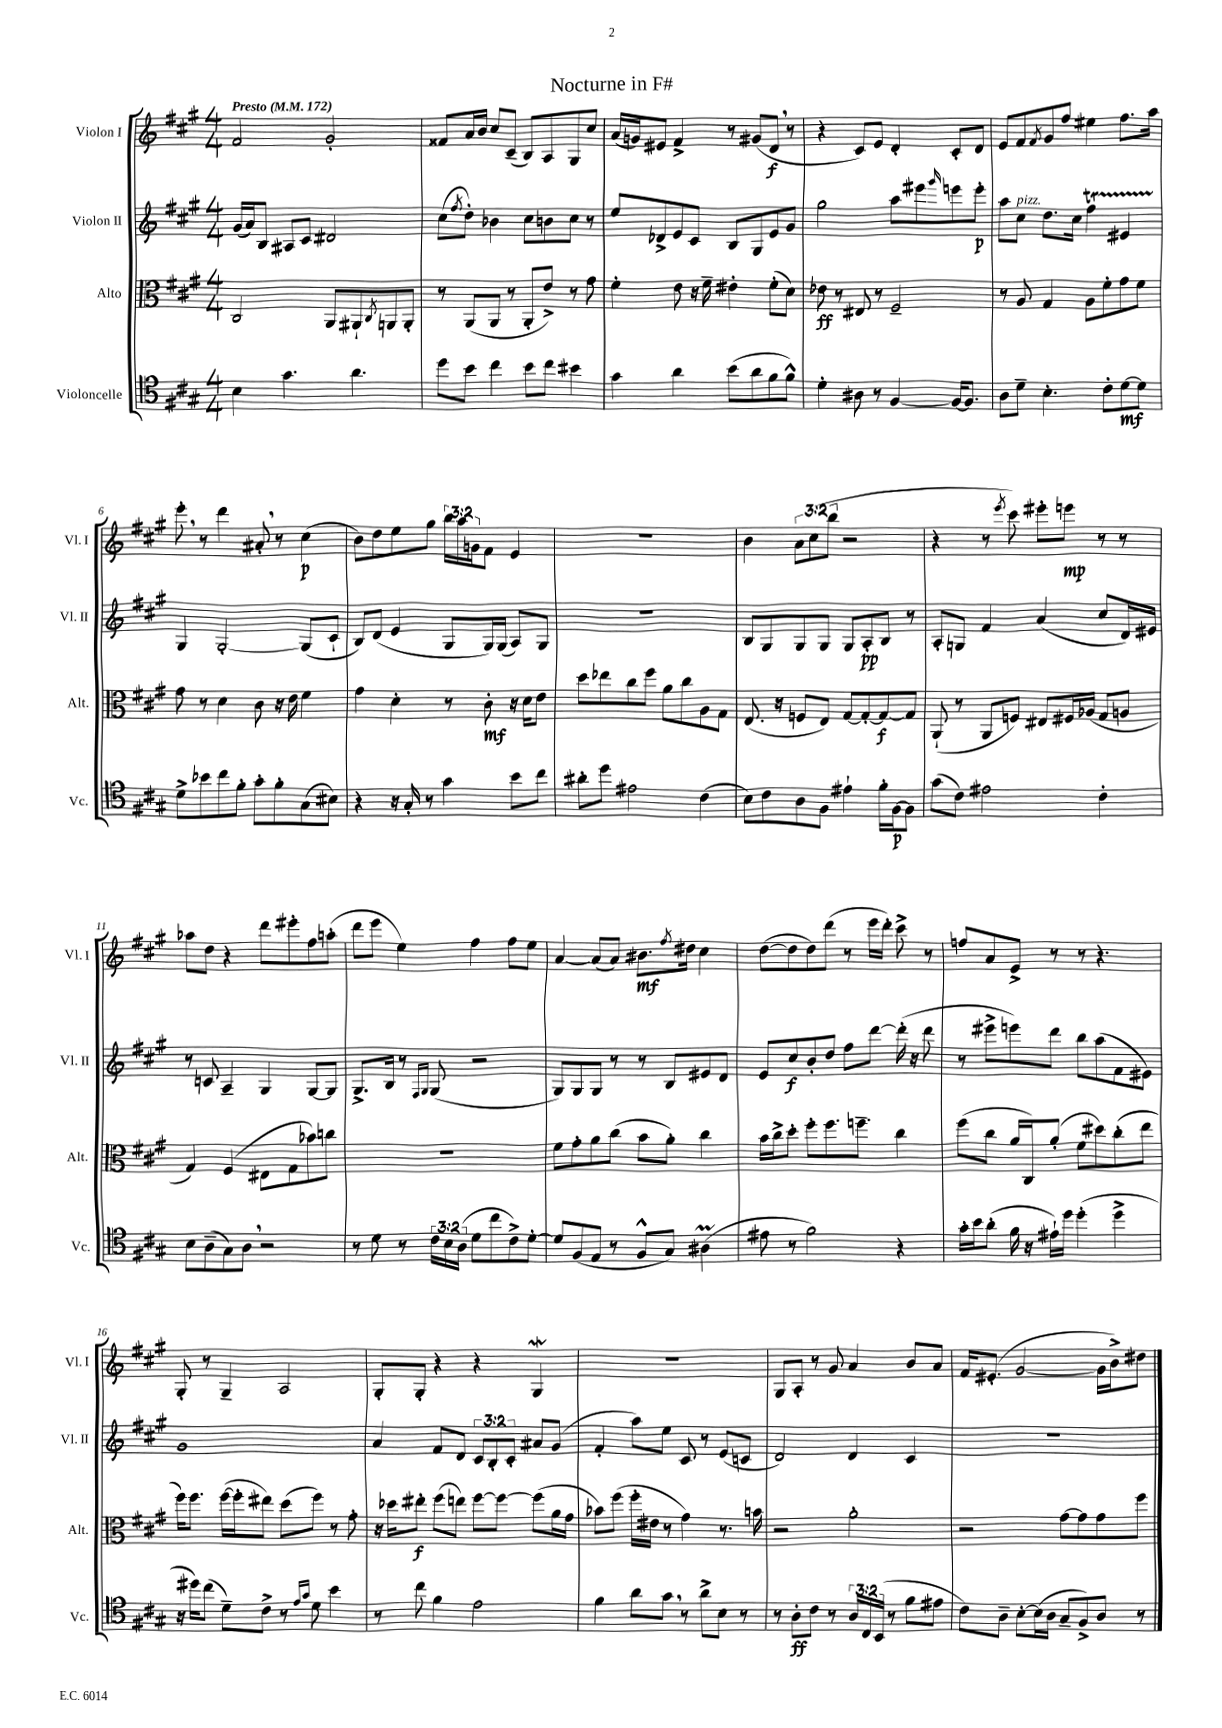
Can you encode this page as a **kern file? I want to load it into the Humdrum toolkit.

**kern	**dynam	**kern	**dynam	**kern	**dynam	**kern	**dynam
*part4	*part4	*part3	*part3	*part2	*part2	*part1	*part1
*staff4	*staff4	*staff3	*staff3	*staff2	*staff2	*staff1	*staff1
*I"Violoncelle	*	*I"Alto	*	*I"Violon II	*	*I"Violon I	*
*I'Vc.	*	*I'Alt.	*	*I'Vl. II	*	*I'Vl. I	*
*clefC4	*	*clefC3	*	*clefG2	*	*clefG2	*
*k[f#c#g#]	*	*k[f#c#g#]	*	*k[f#c#g#]	*	*k[f#c#g#]	*
*M4/4	*	*M4/4	*	*M4/4	*	*M4/4	*
*MM172	*	*MM172	*	*MM172	*	*MM172	*
=1	=1	=1	=1	=1	=1	=1	=1
!	!	!	!	!	!	!LO:TX:a:B:t=Presto	!
4B\	.	2C#/	.	(16g#/LL	.	2f#/	.
.	.	.	.	16a/J)	.	.	.
.	.	.	.	8B/J	.	.	.
4.g#\	.	.	.	8A#X/L	.	.	.
.	.	.	.	8c#/J	.	.	.
.	.	8AA/L	.	2d#X/	.	2g#'/	.
4.a\	.	8AA#X`/	.	.	.	.	.
.	.	8qC#/	.	.	.	.	.
.	.	8AAn/	.	.	.	.	.
.	.	8AA'/J	.	.	.	.	.
=2	=2	=2	=2	=2	=2	=2	=2
8dd\L	.	8r	.	(8cc#\L	.	8f##X/L	.
.	.	.	.	8qff#/	.	.	.
8b\J	.	(8AA/L	.	8dd'\J)	.	16a/L	.
.	.	.	.	.	.	16b/JJ	.
4cc#\	.	8AA/J	.	4b-X\	.	8cc#/L	.
.	.	8r	.	.	.	(8c#~/J	.
8b\L	.	8AA'/L	.	8cc#\L	.	8B/L)	.
8cc#\J	.	8e^/J)	.	8bn\	.	8A/	.
4b#X\	.	8r	.	8cc#\J	.	8G#/	.
.	.	8g#\	.	8r	.	8cc#/J	.
=3	=3	=3	=3	=3	=3	=3	=3
4g#\	.	4f#'\	.	8ee/L	.	(16a/LL	.
.	.	.	.	.	.	16gn/J)	.
.	.	.	.	8d-X^/	.	8e#X/J	.
4a\	.	8e\	.	8e/	.	4f#^/	.
.	.	16r	.	8c#/J	.	.	.
.	.	16f#~\	.	.	.	.	.
(8b\L	.	4e#X'\	.	8B/L	.	8r	.
8a\	.	.	.	8G#/	.	(8g#X/L	.
8f#\	.	(8f#'\L	.	8e/	.	8d,/J	f
8f#^^\J)	.	8d\J)	.	8g#/J	.	8r	.
=4	=4	=4	=4	=4	=4	=4	=4
4d'\	.	8e-X\	ff	2gg#\	.	4r	.
.	.	8r	.	.	.	.	.
8A#X\	.	8E#X/	.	.	.	8c#/L)	.
8r	.	8r	.	.	.	8e/J	.
[4F#/	.	2F#~/	.	8aa\L	.	4d'/	.
.	.	.	.	8eee#X\	.	.	.
.	.	.	.	16qqggg#/	.	.	.
16F#/KL_	.	.	.	8eeen\	.	8c#'/L	.
8.F#/J]	.	.	.	.	.	.	.
.	.	.	.	8eee'\J	p	8d/J	.
=5	=5	=5	=5	=5	=5	=5	=5
8A\L	.	8r	.	8aa\L	.	8e/L	.
!	!	!	!	!LO:TX:a:i:t=pizz.	!	!	!
8d~\J	.	8A/	.	8cc#\J	.	8f#/	.
.	.	.	.	.	.	8qf#/	.
4.B'\	.	4G#/	.	8.dd\L	.	8g#/	.
.	.	.	.	.	.	8ff#/J	.
.	.	.	.	16cc#\Jk	.	.	.
.	.	8A\L	.	4ff#T\	.	4ee#X\	.
8c#'\L	.	8f#'\	.	.	.	.	.
[8d\	mf	8g#\	.	4e#XTTT/	.	8.ff#\L	.
8d\J]	.	8f#\J	.	.	.	.	.
.	.	.	.	.	.	16aa\Jk	.
!!LO:LB:g=z
=6	=6	=6	=6	=6	=6	=6	=6
8d^\L	.	8g#\	.	4G#/	.	8eee',\	.
8b-X\	.	8r	.	.	.	8r	.
8cc#\	.	4d\	.	[2G#'/	.	4ddd\	.
8f#'\J	.	.	.	.	.	.	.
8g#'\L	.	8c#\	.	.	.	8a#X',/	.
8f#'\	.	16r	.	.	.	8r	.
.	.	16e\	.	.	.	.	.
(8G#\	.	4f#\	.	(8G#/L]	.	(4cc#\	p
8B#X\J)	.	.	.	8c#`/J	.	.	.
=7	=7	=7	=7	=7	=7	=7	=7
4r	.	4g#\	.	8B/L)	.	8b\L)	.
.	.	.	.	(8d/J	.	8dd\	.
16r	.	4d'\	.	4e/	.	8ee\	.
16G#'/	.	.	.	.	.	.	.
8r	.	.	.	.	.	8gg#\J	.
4g#\	.	8r	.	8G#/L	.	24bb\LL	.
.	.	.	.	.	.	24aa\	.
.	.	.	.	.	.	24gn\J	.
.	.	8c#'\	mf	16G#/L)	.	8f#\J	.
.	.	.	.	(16G#/JJ	.	.	.
8b\L	.	16r	.	8A/L)	.	4e/	.
.	.	16d\KL	.	.	.	.	.
8cc#\J	.	8e\J	.	8G#/J	.	.	.
=8	=8	=8	=8	=8	=8	=8	=8
8a#X'\L	.	8dd\L	.	1r	.	1r	.
8dd\J	.	8ee-X\	.	.	.	.	.
2e#X\	.	8cc#\	.	.	.	.	.
.	.	8ff#\J	.	.	.	.	.
.	.	8a\L	.	.	.	.	.
.	.	8cc#\	.	.	.	.	.
(4c#\	.	8A\	.	.	.	.	.
.	.	8G#\J	.	.	.	.	.
=9	=9	=9	=9	=9	=9	=9	=9
8B\L)	.	(8.E/	.	8B/L	.	4b\	.
8c#\	.	.	.	8G#/	.	.	.
.	.	16r	.	.	.	.	.
8A\	.	8Fn/L	.	8G#/	.	12a\L	.
.	.	.	.	.	.	(12cc#\	.
8F#\J	.	8E/J)	.	8G#/J	.	.	.
.	.	.	.	.	.	12bb\J	.
4e#X`\	.	[8G#/L	.	8G#/L	.	2r	.
.	.	8G#'/_	.	8A'/	pp	.	.
16f#'\LL	.	8G#/_	f	8B/J	.	.	.
[16F#\J	p	.	.	.	.	.	.
8F#\J]	.	8G#/J]	.	8r	.	.	.
=10	=10	=10	=10	=10	=10	=10	=10
(8g#\L	.	(8AA`/	.	8A'/L	.	4r	.
8c#\J)	.	8r	.	8Gn/J	.	.	.
2e#X\	.	8AA/L	.	4f#/	.	8r	.
.	.	.	.	.	.	8qeee/	.
.	.	8Fn/J)	.	.	.	8ccc#\)	.
.	.	8E#X/L	.	(4a/	.	8eee#X'\L	.
.	.	16F#X/L	.	.	.	8eeen\J	mp
.	.	(16A-X/JJ	.	.	.	.	.
4c#'\	.	8G#/L	.	8cc#/L	.	8r	.
.	.	8An/J	.	16d/L)	.	8r	.
.	.	.	.	16e#X/JJ	.	.	.
!!LO:LB:g=z
=11	=11	=11	=11	=11	=11	=11	=11
8B\L	.	4G#/)	.	8r	.	8aa-X\L	.
(8A~\	.	.	.	8cn/	.	8dd\J	.
8G#\)	.	(4F#/	.	4A~/	.	4r	.
8A,\J	.	.	.	.	.	.	.
2r	.	8E#X\L	.	4G#/	.	8ddd\L	.
.	.	8G#\	.	.	.	8eee#X'\	.
.	.	8b-X\)	.	[8G#/L	.	8ff#\	.
.	.	8ccn\J	.	8G#/J]	.	(8aan'\J	.
=12	=12	=12	=12	=12	=12	=12	=12
8r	.	1r	.	8.G#^/L	.	8ddd\L	.
8d\	.	.	.	.	.	8eee\J	.
.	.	.	.	16B/Jk	.	.	.
8r	.	.	.	8r	.	4ee\)	.
.	.	.	.	16qqF#/LL	.	.	.
.	.	.	.	16qqG#/JJ	.	.	.
24c#\LL	.	.	.	(8G#/	.	.	.
24B\	.	.	.	.	.	.	.
(24A\JJ	.	.	.	.	.	.	.
8d\L	.	.	.	2r	.	4ff#\	.
8cc#\	.	.	.	.	.	.	.
8c#^\)	.	.	.	.	.	8ff#\L	.
[8d'\J	.	.	.	.	.	8ee\J	.
=13	=13	=13	=13	=13	=13	=13	=13
8d/L]	.	8f#\L	.	8G#/L)	.	[4a/	.
(8F#/	.	8g#'\	.	8G#/	.	.	.
8E/J	.	8a\	.	8G#/J	.	(8a/L]	.
8r	.	(8cc#\J	.	8r	.	8a/J)	.
8F#^^/L	.	8b\L	.	8r	.	8.b#X\L	mf
8G#/J)	.	8a'\J)	.	8B/L	.	.	.
.	.	.	.	.	.	8qff#/	.
.	.	.	.	.	.	16dd#X\Jk	.
(4A#Xm\	.	4cc#\	.	8e#X/	.	4cc#\	.
.	.	.	.	8d/J	.	.	.
=14	=14	=14	=14	=14	=14	=14	=14
8e#X\	.	16b\LL	.	8e/L	.	([8dd\L	.
.	.	16cc#^\J	.	.	.	.	.
8r	.	8dd'\J	.	8cc#/	f	8dd\]	.
2f#\)	.	8ff#'\L	.	8b'/	.	8dd\)	.
.	.	8.ff#\	.	8dd/J	.	(8ddd\J	.
.	.	.	.	8ff#\L	.	8r	.
.	.	8.ffn~\J	.	.	.	.	.
.	.	.	.	[8ddd\J	.	16eee\LL	.
.	.	.	.	.	.	16ddd'\JJ)	.
4r	.	4cc#\	.	(16ddd'\]	.	8ccc#^\	.
.	.	.	.	16r	.	.	.
.	.	.	.	8ddd\	.	8r	.
=15	=15	=15	=15	=15	=15	=15	=15
16g#'\LL	.	(8ff#\L	.	8r	.	8ffn/L	.
16b\J	.	.	.	.	.	.	.
(8a'\J	.	8cc#\J	.	8eee#X^\L	.	8a/	.
16f#\	.	16a/LL	.	8eeen\)	.	8e^/J	.
16r	.	16C#/J)	.	.	.	.	.
16e#X`\LL)	.	(8a'/J	.	8ddd\J	.	8r	.
16dd\JJ	.	.	.	.	.	.	.
(4dd'\	.	8f#\L	.	8bb\L	.	8r	.
.	.	8dd#X\)	.	(8aa\	.	4.r	.
4dd^\	.	(8cc#'\	.	8f#\	.	.	.
.	.	8ee\J	.	8e#X\J)	.	.	.
!!LO:LB:g=z
=16	=16	=16	=16	=16	=16	=16	=16
16r	.	16ff#\KL)	.	1g#	.	8G#'/	.
16dd#X\KL)	.	8.ff#\J	.	.	.	.	.
(8cc#\J	.	.	.	.	.	8r	.
8d~\L)	.	([16ff#\LL	.	.	.	4G#~/	.
.	.	16ff#'\J]	.	.	.	.	.
8c#^\J	.	8ee#X\J)	.	.	.	.	.
8r	.	(8dd\L	.	.	.	2A/	.
16qqe/LL	.	.	.	.	.	.	.
16qqg#/JJ	.	.	.	.	.	.	.
8d\	.	8ff#\J)	.	.	.	.	.
4b\	.	8r	.	.	.	.	.
.	.	8g#'\	.	.	.	.	.
=17	=17	=17	=17	=17	=17	=17	=17
8r	.	16r	.	4a/	.	8G#'/L	.
.	.	16dd-X\KL	.	.	.	.	.
8cc#\	.	8ee#X'\J	f	.	.	8G#'/J	.
4f#\	.	(8ff#\L	.	8f#/L	.	4r	.
.	.	8een\J)	.	8d/J	.	.	.
2e\	.	[8ff#\L	.	12c#/L	.	4r	.
.	.	.	.	12B'/	.	.	.
.	.	8ff#\J_	.	.	.	.	.
.	.	.	.	12c#'/J	.	.	.
.	.	(8ff#\L]	.	8a#X/L	.	4G#W/	.
.	.	16a\L	.	(8g#/J	.	.	.
.	.	16g#\JJ	.	.	.	.	.
=18	=18	=18	=18	=18	=18	=18	=18
4f#\	.	8b-X\L)	.	4f#'/	.	1r	.
.	.	(8ff#\J	.	.	.	.	.
8a\L	.	16ff#'\LL	.	8aa\L)	.	.	.
.	.	16e#X\JJ	.	.	.	.	.
8g#,\J	.	8r	.	8ee\J	.	.	.
8r	.	4g#\)	.	8c#/	.	.	.
8a^\L	.	.	.	8r	.	.	.
8B\J	.	8.r	.	(8e/L	.	.	.
8r	.	.	.	8cn/J	.	.	.
.	.	16bn\	.	.	.	.	.
=19	=19	=19	=19	=19	=19	=19	=19
8r	.	2r	.	2d/)	.	8G#/L	.
8A'\L	ff	.	.	.	.	8A'/J	.
8c#\J	.	.	.	.	.	8r	.
8r	.	.	.	.	.	8g#/	.
24A/LL	.	2a'\	.	4d/	.	4a/	.
24C#/	.	.	.	.	.	.	.
(24BB/JJ	.	.	.	.	.	.	.
8r	.	.	.	.	.	.	.
8f#\L	.	.	.	4c#/	.	8b/L	.
8e#X\J	.	.	.	.	.	8a/J	.
=20	=20	=20	=20	=20	=20	=20	=20
8c#\L)	.	2r	.	1r	.	16f#/KL	.
.	.	.	.	.	.	(8.e#X'/J	.
8A~\J	.	.	.	.	.	.	.
[8B'\L	.	.	.	.	.	[2g#/	.
(16B\L]	.	.	.	.	.	.	.
16A\JJ	.	.	.	.	.	.	.
8G#~/L	.	[8g#\L	.	.	.	.	.
8F#^/)	.	8g#\]	.	.	.	.	.
8A/J	.	8g#\	.	.	.	16g#\LL]	.
.	.	.	.	.	.	16b^\J)	.
8r	.	8ff#\J	.	.	.	8dd#X\J	.
==	==	==	==	==	==	==	==
*-	*-	*-	*-	*-	*-	*-	*-
